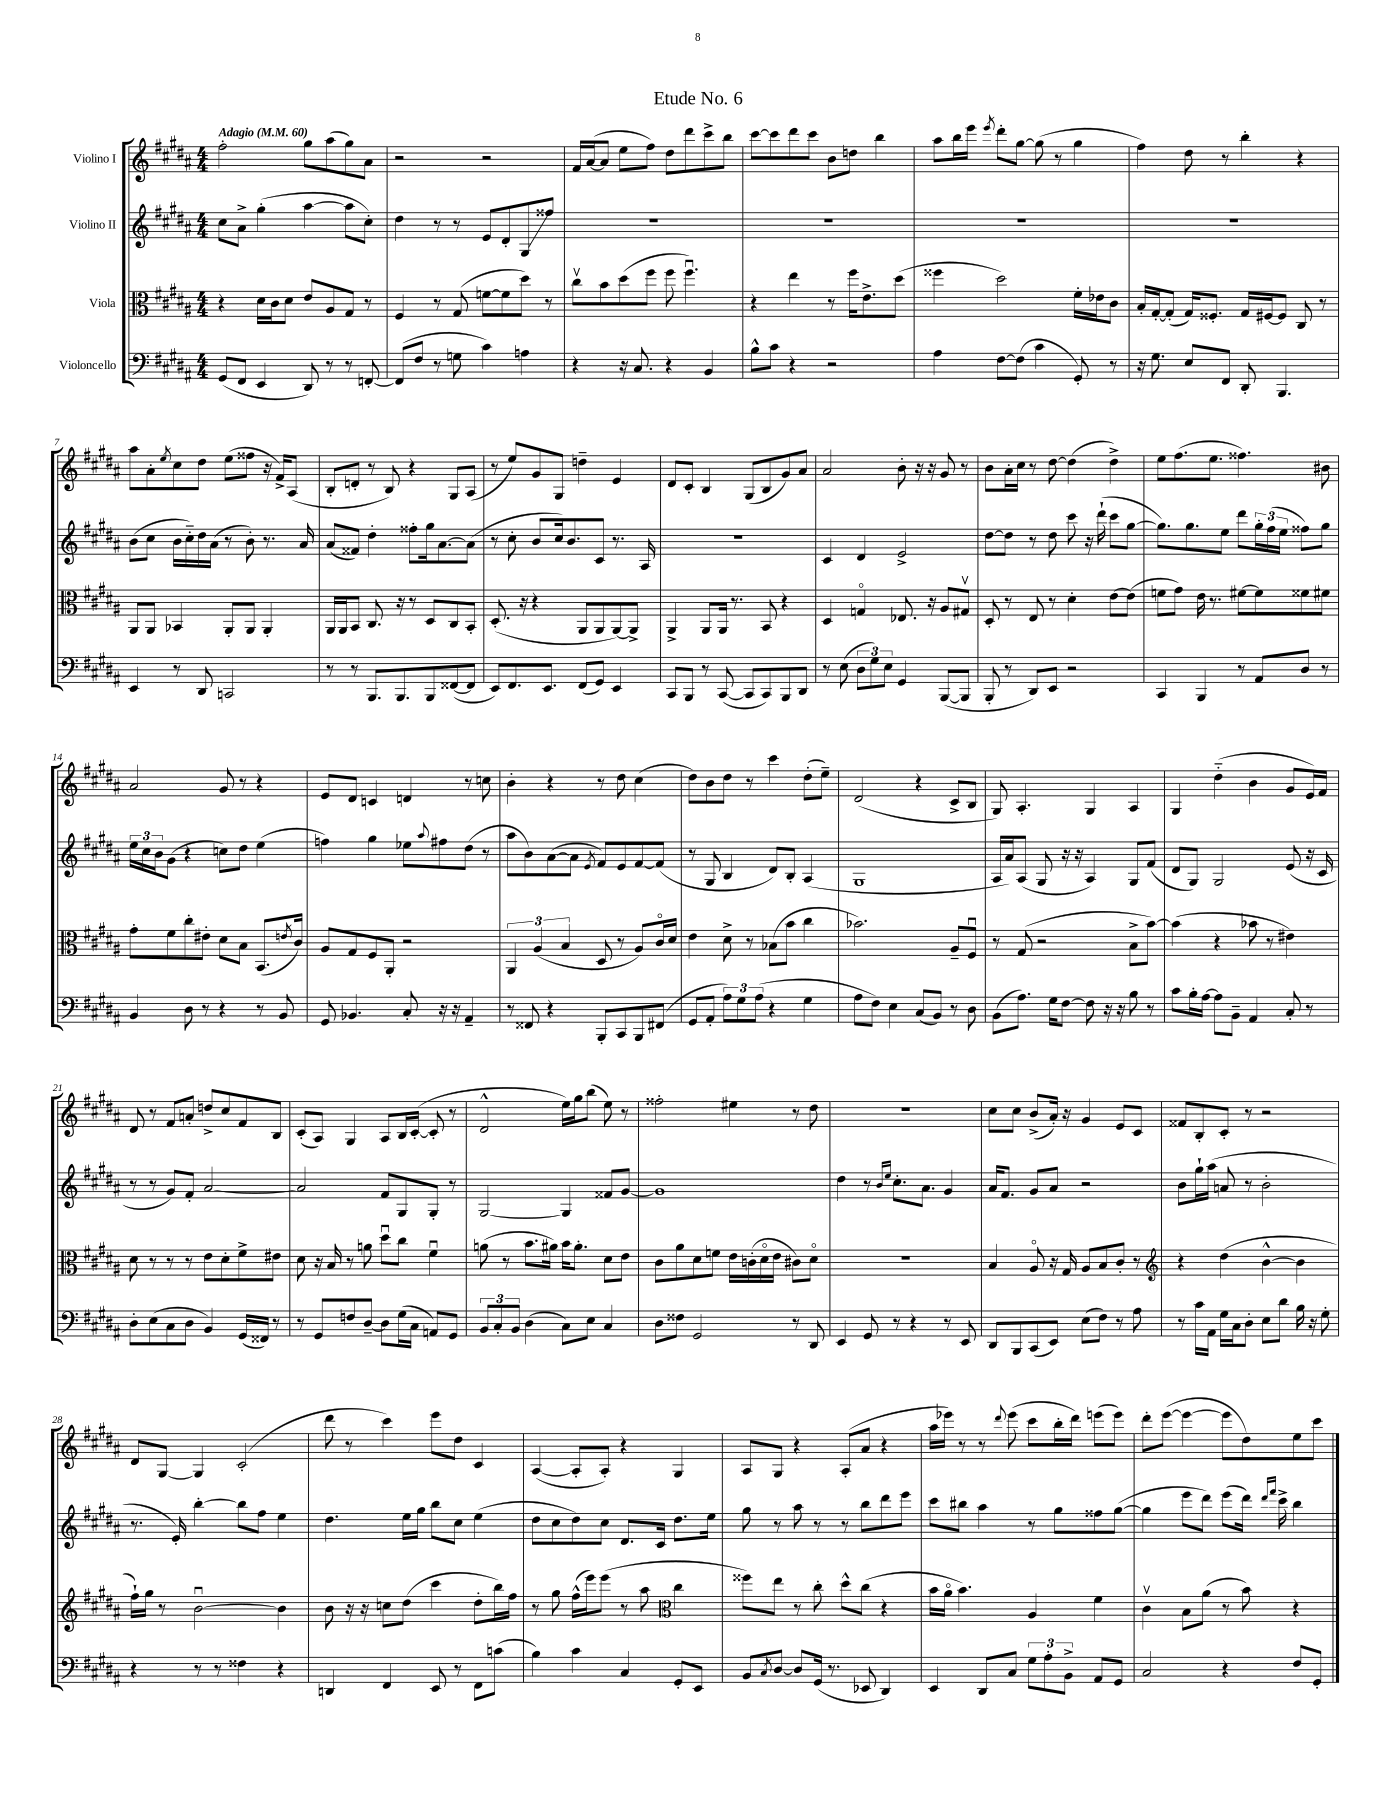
\header { title = "Etude No. 6" }
<<
\new StaffGroup <<
\new Staff = "s0" \with { instrumentName = "Violino I" } {
    \clef treble \key b \major \numericTimeSignature \time 4/4 \tempo "Adagio" 4 = 60
    fis''2-. gis''8 ais''8( gis''8) ais'8 |
    r2 r2 |
    fis'16 ais'16~( ais'8 e''8 fis''8) dis''8 dis'''8 cis'''8-> b''8 |
    cis'''8~ cis'''8 dis'''8 cis'''8 b'8 d''8 b''4 |
    ais''8 b''16 e'''16 \acciaccatura { e'''8 } dis'''8-. gis''8~ gis''8( r8 gis''4 |
    fis''4) dis''8 r8 b''4-. r4 |
    ais''8 ais'8-. \acciaccatura { e''8 } cis''8 dis''8 e''8( fisis''8 r16 fis'16->) ais8( |
    b8-. d'8-. r8 b8) r4 gis8 ais8( |
    r8 e''8) gis'8 gis8 d''4-- e'4 |
    dis'8 cis'8-. b4 gis8( b8 gis'8) ais'8 |
    ais'2 b'8-. r16 r16 gis'8 r8 |
    b'8 ais'16-. cis''16 r8 dis''8~ dis''4( dis''4->) |
    e''8 fis''8.( e''8. fisis''4.) bis'8 |
    ais'2 gis'8 r8 r4 |
    e'8 dis'8 c'4 d'4 r8 c''8 |
    b'4-. r4 r8 dis''8 cis''4( |
    dis''8) b'8 dis''8 r8 cis'''4 dis''8-.( e''8--) |
    dis'2( r4 cis'8-> b8 |
    gis8) ais4.-. gis4 ais4 |
    gis4 dis''4-_( b'4 gis'8 e'16) fis'16 |
    dis'8 r8 fis'8 a'8-. d''8-> cis''8 fis'8 b8 |
    cis'8-.( ais8) gis4 ais8 b16 cis'16~-.( cis'8-. r8 |
    dis'2-^ e''16) gis''16 b''8( e''8) r8 |
    fisis''2-. eis''4 r8 dis''8 |
    R1 |
    cis''8 cis''8 b'8->( ais'16-.) r16 gis'4 e'8 cis'8 |
    fisis'8 b8-. cis'8-. r8 r2 |
    dis'8 gis8~ gis4 cis'2-.( |
    dis'''8 r8 cis'''4) e'''8 dis''8 cis'4 |
    ais4~( ais8-. ais8-.) r4 gis4 |
    ais8 gis8 r4 ais8-.( ais'8 r4 |
    ais''16 ees'''16) r8 r8 \appoggiatura { dis'''8 } ees'''8( cis'''8 b''16-. dis'''16) e'''8( e'''8) |
    dis'''8-. e'''8~( e'''4~ e'''8 dis''8) e''8 cis'''8 \bar "|." |
}
\new Staff = "s1" \with { instrumentName = "Violino II" } {
    \clef treble \key b \major \numericTimeSignature \time 4/4
    cis''8 ais'8-> gis''4-.( ais''4~ ais''8 cis''8-.) |
    dis''4 r8 r8 e'8 dis'8-. gis8\glissando fisis''8 |
    R1 |
    R1 |
    R1 |
    R1 |
    b'8( cis''8 b'16 cis''16-_) dis''16 ais'16( r8 b'8-.) r8. ais'16 |
    ais'8( fisis'8) dis''4-. fisis''8-. gis''16 ais'8.~ ais'8( |
    r8 cis''8-. b'8 cis''16) b'8. cis'8 r8. ais16 |
    R1 |
    cis'4 dis'4 e'2-> |
    dis''8~ dis''8 r8 dis''8 cis'''8 r16 dis'''16-!( cis'''8 gis''8~ |
    gis''8.) gis''8. e''8 dis'''8 \tuplet 3/2 { gis''16-. fis''16( e''16 } fisis''8) gis''8 |
    \tuplet 3/2 { e''16 cis''16 b'16 } gis'8( r4 c''8) dis''8 e''4( |
    f''4) gis''4 ees''8 \appoggiatura { ais''8 } fis''8 dis''8( r8 |
    ais''8 b'8) ais'8~( ais'8 \acciaccatura { e'8 } fis'8) e'8 fis'8~ fis'8( |
    r8 gis8 b4 dis'8) b8-. ais4( |
    gis1 |
    ais16 ais'16) ais8( gis8 r16 r16 ais4) gis8 fis'8( |
    dis'8 gis8) gis2 e'8( r16 cis'16 |
    r8 r8 gis'8) fis'8-. ais'2~ |
    ais'2 fis'8 gis8 gis8-. r8 |
    gis2~ gis4 fisis'8 gis'8~ |
    gis'1 |
    dis''4 r8 \grace { b'16 e''16 } cis''8.-. ais'8. gis'4 |
    ais'16 fis'8. gis'8 ais'8 r2 |
    b'8 gis''16-! ais''16( a'8 r8 b'2-. |
    r8. e'16-.) b''4~-. b''8 fis''8 e''4 |
    dis''4. e''16 gis''16 b''8 cis''8 e''4( |
    dis''8 cis''8 dis''8) cis''8 dis'8. cis'16 dis''8. e''16 |
    gis''8 r8 ais''8 r8 r8 b''8 dis'''8 e'''8 |
    cis'''8 bis''8 ais''4 r8 gis''8 fisis''8 gis''8~( |
    gis''4 e'''8 dis'''8) e'''8( dis'''16) \grace { dis'''16 fis'''16 } cis'''16-> b''4 \bar "|." |
}
\new Staff = "s2" \with { instrumentName = "Viola" } {
    \clef alto \key b \major \numericTimeSignature \time 4/4
    r4 dis'16 cis'16 dis'8 e'8 ais8 gis8 r8 |
    fis4 r8 gis8( f'8~ f'8 dis''8) r8 |
    cis''8\upbow b'8 dis''8( fis''8 fis''8 fis''4.\downbow) |
    r4 e''4 r8 fis''16 e'8.-> dis''8( |
    fisis''4 dis''2) fis'16-. ees'16 cis'8 |
    b16-. gis16~-. gis8-.( gis16) fisis8.-. gis16 fis16~ fis8 cis8 r8 |
    ais,8 ais,8 bes,4 ais,8-. ais,8 ais,4-. |
    ais,16 ais,16 b,8 cis8. r16 r8 dis8 cis8 b,8-. |
    dis8.-.( r16 r4 ais,8 ais,8 ais,8~) ais,8-> |
    ais,4-> ais,8 ais,16 r8. b,8 r4 |
    dis4 g4\flageolet ees8. r16 ais8 gis8\upbow |
    dis8-. r8 e8 r8 dis'4-. e'8~ e'8( |
    f'8 gis'8) e'16 r8. fis'8~ fis'8 fisis'8 fis'8 |
    gis'8-. fis'8 cis''8-. eis'8-. dis'8 b8 b,8.( \acciaccatura { e'8 } cis'16) |
    ais8 gis8 fis8 ais,8-. r2 |
    \tuplet 3/2 { ais,4 ais4( b4 } dis8 r8 ais8) cis'16\flageolet dis'16 |
    e'4 dis'8-> r8 bes8( b'8 cis''4 |
    bes'2.) ais8-- fis8\downbow |
    r8 gis8( r2 b8-> b'8~) |
    b'4( r4 bes'8 r8 eis'4) |
    dis'8 r8 r8 r8 e'8 dis'8-. fis'8-> eis'8 |
    dis'8 r16 b16 r8 a'8 dis''8\downbow cis''8 fis'4\downbow |
    a'8( r8 b'8. ais'16) b'16 ais'8.-. dis'8 e'8 |
    cis'8 ais'8 dis'8 f'8 e'16 c'16-.( dis'16\flageolet e'16 cis'8) dis'8\flageolet |
    R1 |
    b4 ais8\flageolet r16 gis16 ais8 b8 cis'8-. r8 |
    \clef treble r4 dis''4( b'4~-^ b'4 |
    fis''16-!) gis''16 r8 b'2~\downbow b'4 |
    b'8 r16 r16 c''8 dis''8( cis'''4 dis''8-. b''16) fis''16 |
    r8 gis''8 fis''16-^( e'''16) e'''8( r8 ais''8 \clef alto cis''4 |
    fisis''8) e''8 r8 cis''8-. dis''8-^ cis''8( r4 |
    b'16 ais'16\flageolet b'4.) ais4 fis'4 |
    cis'4\upbow b8 ais'8( r8 b'8) r4 \bar "|." |
}
\new Staff = "s3" \with { instrumentName = "Violoncello" } {
    \clef bass \key b \major \numericTimeSignature \time 4/4
    gis,8( fis,8 e,4 dis,8) r8 r8 f,8~-. |
    f,8( fis8 r8 g8 cis'4) a4 |
    r4 r16 cis8. r4 b,4 |
    b8-^ cis'8 r4 r2 |
    ais4 fis8~ fis8( cis'4 gis,8-.) r8 |
    r16 gis8. e8 fis,8 dis,8-. b,,4. |
    e,4 r8 dis,8 c,2 |
    r8 r8 b,,8. b,,8. b,,8 fisis,8~( fisis,8 |
    e,8) fis,8. e,8. fis,8( gis,8) e,4 |
    cis,8 b,,8 r8 cis,8~( cis,8 cis,8) b,,8 dis,8 |
    r8 e8( \tuplet 3/2 { dis8 gis8) e8 } gis,4 b,,8~( b,,8 |
    b,,8-. r8 dis,8) e,8 r2 |
    cis,4 b,,4 r8 ais,8 dis8 r8 |
    b,4 dis8 r8 r4 r8 b,8 |
    gis,8 bes,4. cis8-. r16 r16 ais,4-- |
    r8 fisis,8 r4 b,,8-. cis,8 b,,8 fis,8( |
    gis,8 ais,8-. \tuplet 3/2 { ais8) gis8 ais8( } r4 gis4 |
    ais8 fis8) e4 cis8( b,8) r8 dis8 |
    b,8( ais8.) gis16 fis8~ fis8 r16 r16 b8 r8 |
    cis'8 b16-. ais16~ ais8 b,8-- ais,4 cis8-. r8 |
    dis8-. e8( cis8 dis8 b,4) gis,16( fisis,16) r8 |
    r8 gis,8 f8 dis8~-- dis8 gis16( cis16 a,8) gis,8 |
    \tuplet 3/2 { b,8 cis8-. b,8 } dis4( cis8) e8 cis4 |
    dis8 fisis8 gis,2 r8 dis,8 |
    e,4 gis,8 r8 r4 r8 e,8 |
    dis,8 b,,8 cis,8( e,8) e8( fis8) r8 ais8 |
    r8 cis'16 ais,16 gis16 cis16 dis8-. e8 dis'8 b16 r16 gis8-. |
    r4 r8 r8 fisis4 r4 |
    d,4 fis,4 e,8 r8 fis,8 c'8( |
    b4) cis'4 cis4 gis,8-. e,8 |
    b,8 \acciaccatura { cis8 } dis8~ dis8 gis,16( r8. ees,8 dis,4) |
    e,4 dis,8 cis8 \tuplet 3/2 { gis8 ais8-. b,8-> } ais,8 gis,8 |
    cis2 r4 fis8 gis,8-. \bar "|." |
}
>>
>>
